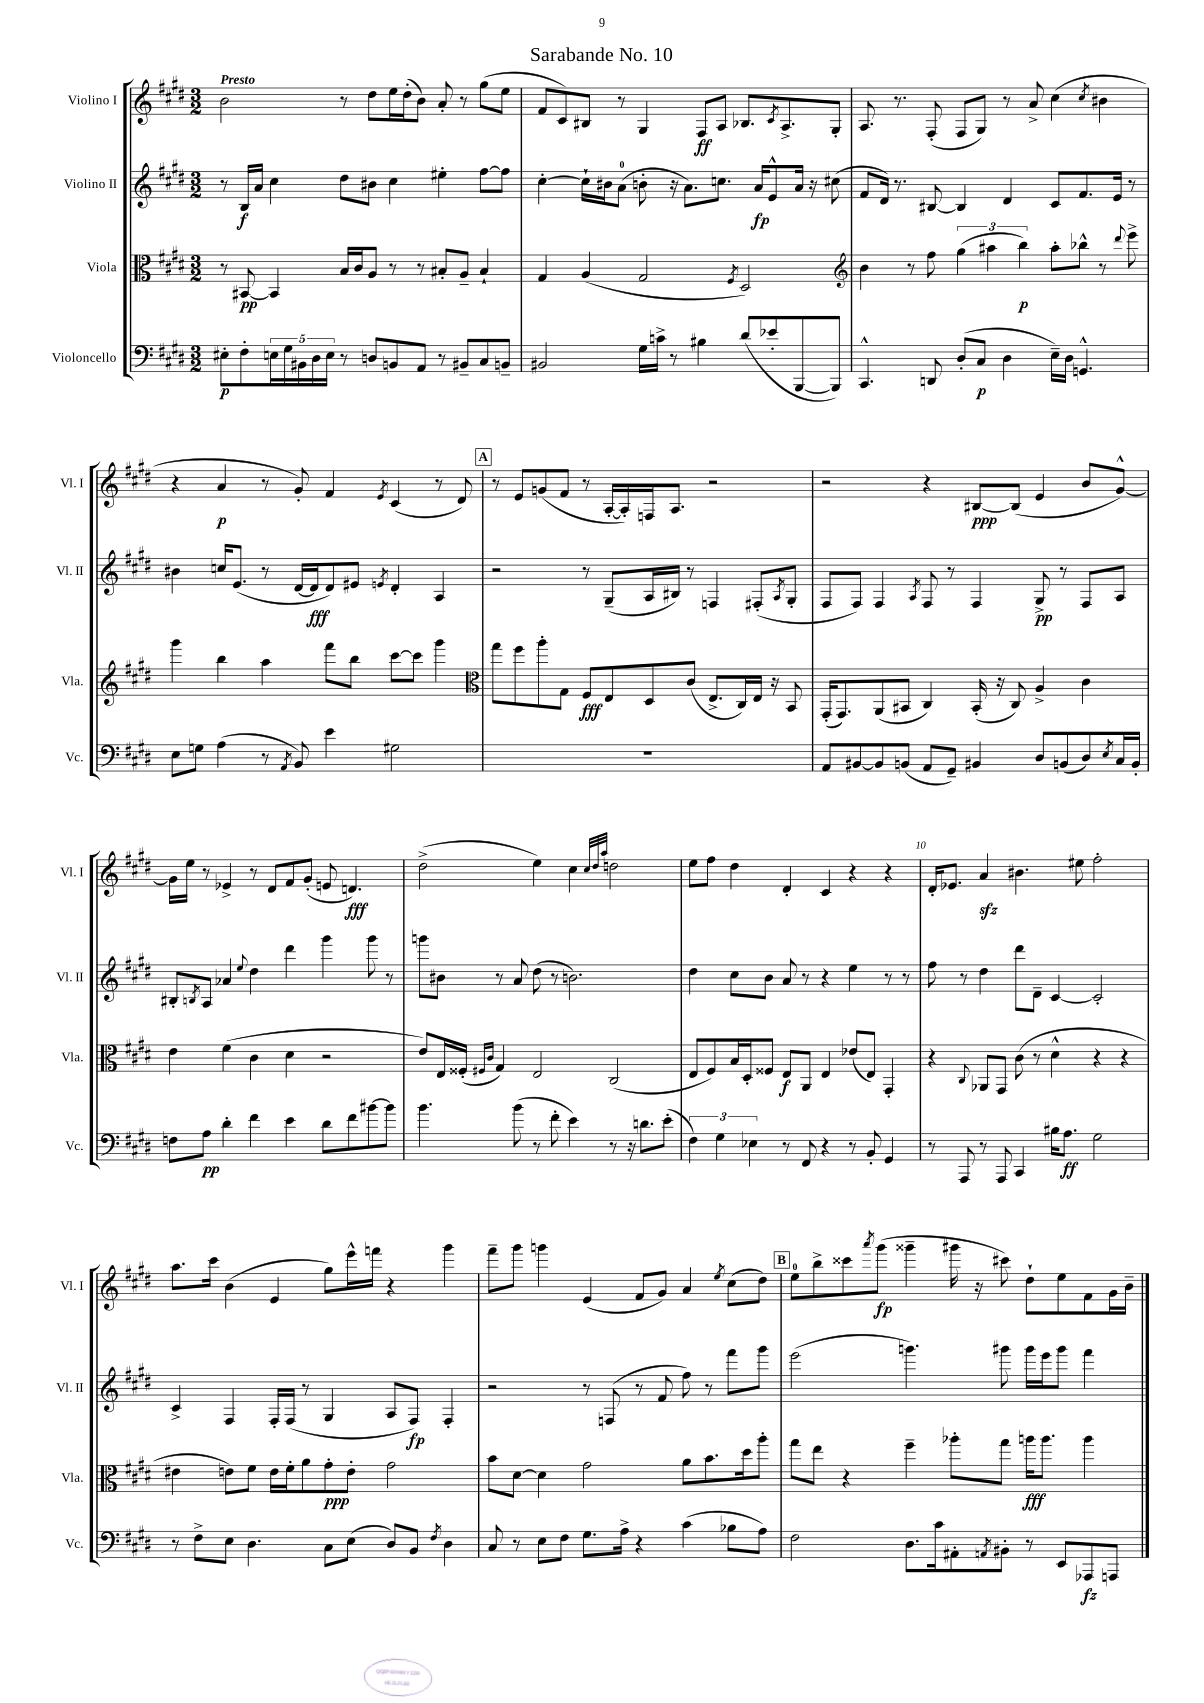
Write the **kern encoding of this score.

**kern	**dynam	**kern	**dynam	**kern	**dynam	**kern	**dynam
*part4	*part4	*part3	*part3	*part2	*part2	*part1	*part1
*staff4	*staff4	*staff3	*staff3	*staff2	*staff2	*staff1	*staff1
*I"Violoncello	*	*I"Viola	*	*I"Violino II	*	*I"Violino I	*
*I'Vc.	*	*I'Vla.	*	*I'Vl. II	*	*I'Vl. I	*
*clefF4	*	*clefC3	*	*clefG2	*	*clefG2	*
*k[f#c#g#d#]	*	*k[f#c#g#d#]	*	*k[f#c#g#d#]	*	*k[f#c#g#d#]	*
*M3/2	*	*M3/2	*	*M3/2	*	*M3/2	*
=1	=1	=1	=1	=1	=1	=1	=1
!	!	!	!	!	!	!LO:TX:a:B:t=Presto	!
8E#X'\L	p	8r	.	8r	.	2b\	.
8F#'\	.	[8BB#X/	pp	16B/LL	f	.	.
.	.	.	.	16a/JJ	.	.	.
20En\L	.	4BB#/]	.	4cc#\	.	.	.
20G#\	.	.	.	.	.	.	.
20BB#X\	.	.	.	.	.	.	.
20D#\	.	.	.	.	.	.	.
20E\JJ	.	.	.	.	.	.	.
8r	.	16B/LL	.	8dd#\L	.	8r	.
.	.	16c#/J	.	.	.	.	.
8Dn/L	.	8A/J	.	8b#X\J	.	8dd#\L	.
8BBn/	.	8r	.	4cc#\	.	16ee\L	.
.	.	.	.	.	.	(16dd#'\J	.
8AA/J	.	8r	.	.	.	8b\J)	.
8r	.	8B#X'/L	.	4ee#X'\	.	8a'/	.
8BB#X~/L	.	8A~/J	.	.	.	8r	.
8C#/	.	4B#`/	.	[8ff#\L	.	(8gg#\L	.
8BBn~/J	.	.	.	8ff#\J]	.	8ee\J	.
=2	=2	=2	=2	=2	=2	=2	=2
2BB#X/	.	4G#/	.	[4cc#'\	.	8f#/L	.
.	.	.	.	.	.	8c#/)	.
.	.	(4A/	.	16cc#`\LL]	.	8B#X/J	.
.	.	.	.	16b#X\J	.	.	.
.	.	.	.	(8a\J	.	8r	.
16G#\LL	.	2G#/	.	8bn'\	.	4G#/	.
16cn^\JJ	.	.	.	.	.	.	.
8r	.	.	.	16r	.	.	.
.	.	.	.	8.a\L)	.	.	.
4B#X\	.	.	.	.	.	8F#/L	ff
.	.	.	.	8.ccn\J	.	8A/J	.
.	.	8qF#/	.	.	.	.	.
(8d#/L	.	2D#/)	.	.	.	8.B-X/L	.
.	.	.	.	16a/KL	fp	.	.
8e-X'/	.	.	.	8e^^/	.	.	.
.	.	.	.	.	.	8qc#/	.
.	.	.	.	.	.	8.A^/	.
[8BBB/	.	.	.	16a/Jk	.	.	.
.	.	.	.	16r	.	.	.
8BBB/J])	.	.	.	(8cc#X\	.	8G#'/J	.
=3	=3	=3	=3	=3	=3	=3	=3
*	*	*clefG2	*	*	*	*	*
4.CC#^^/	.	4b\	.	8f#/L	.	8.A/	.
.	.	.	.	16d#/Jk)	.	.	.
.	.	.	.	8.r	.	8.r	.
.	.	8r	.	.	.	.	.
8DDn/	.	8ff#\	.	[8B#X/	.	(8F#'/	.
(8D#'/L	.	(6gg#\	.	4B#/]	.	8F#/L	.
8C#/J	p	.	.	.	.	8G#/J)	.
.	.	6aa#X\	.	.	.	.	.
4D#\	.	.	.	4d#/	.	8r	.
.	.	6bb\)	p	.	.	.	.
.	.	.	.	.	.	8a^/	.
16E~\LL)	.	8aa#'\L	.	8c#/L	.	(4cc#\	.
16D#\JJ	.	.	.	.	.	.	.
4.GGn^^/	.	8bb-X^^\J	.	8.f#/	.	.	.
.	.	.	.	.	.	8qcc#/	.
.	.	8r	.	.	.	4b#X\	.
.	.	.	.	16e/Jk	.	.	.
.	.	8qqddd#/	.	.	.	.	.
.	.	8eee^\	.	8r	.	.	.
!!LO:LB:g=z
=4	=4	=4	=4	=4	=4	=4	=4
8E\L	.	4ggg#\	.	4b#X\	.	4r	.
8Gn\J	.	.	.	.	.	.	.
(4A\	.	4bb\	.	16ccn/KL	.	4a/	p
.	.	.	.	(8.e/J	.	.	.
8r	.	4aa\	.	8r	.	8r	.
8qAA/	.	.	.	.	.	.	.
8BB/)	.	.	.	[16d#/LL	.	8g#'/)	.
.	.	.	.	16d#/J]	fff	.	.
4e\	.	8fff#\L	.	8d#/)	.	4f#/	.
.	.	8bb\J	.	8e#X/J	.	.	.
.	.	.	.	8qen/	.	8qe/	.
2G#X\	.	[8ccc#\L	.	4d#'/	.	(4c#/	.
.	.	8ccc#\J]	.	.	.	.	.
.	.	4ggg#\	.	4A/	.	8r	.
.	.	.	.	.	.	8d#/)	.
!!LO:REH:place=s1:t=A
=5	=5	=5	=5	=5	=5	=5	=5
*	*	*clefC3	*	*	*	*	*
1.r	.	8gg#\L	.	2r	.	8r	.
.	.	8ff#\	.	.	.	8e/L	.
.	.	8aa'\	.	.	.	(8gn/	.
.	.	8G#\J	.	.	.	8f#/J	.
.	.	8F#/L	fff	8r	.	8r	.
.	.	8E/	.	(8G#~/L	.	[16A'/LL	.
.	.	.	.	.	.	16A'/])	.
.	.	8D#/	.	16A/L	.	16Fn/J	.
.	.	.	.	16B#X/JJ)	.	8.A/J	.
.	.	(8c#/J	.	8r	.	.	.
.	.	8.E^/L	.	4Fn/	.	2r	.
.	.	16C#/L)	.	.	.	.	.
.	.	16E/JJ	.	(8F#X'/L	.	.	.
.	.	16r	.	.	.	.	.
.	.	.	.	8qA/	.	.	.
.	.	8BB/	.	8G#'/J	.	.	.
=6	=6	=6	=6	=6	=6	=6	=6
8AA/L	.	(16GG#'/KL	.	8F#/L	.	2r	.
.	.	8.GG#/)	.	.	.	.	.
[8BB#X/	.	.	.	8F#/J)	.	.	.
8BB#/]	.	(8AA/	.	4F#/	.	.	.
(8BBn/J	.	8BB#X/J	.	.	.	.	.
.	.	.	.	8qA/	.	.	.
8AA/L	.	4C#/)	.	8F#/	.	4r	.
8GG#~/J)	.	.	.	8r	.	.	.
4BB#X/	.	(16BB#'/	.	4F#/	.	[8B#X/L	ppp
.	.	16r	.	.	.	.	.
.	.	8C#/)	.	.	.	(8B#/J]	.
8D#/L	.	4A^/	.	8G#^/	pp	4e/	.
(8BBn/	.	.	.	8r	.	.	.
8D#/)	.	4c#\	.	8F#/L	.	8b/L	.
8qE/	.	.	.	.	.	.	.
16C#/L	.	.	.	8A/J	.	[8g#^^/J)	.
16BB'/JJ	.	.	.	.	.	.	.
!!LO:LB:g=z
=7	=7	=7	=7	=7	=7	=7	=7
8Fn\L	.	4e\	.	8B#X'/L	.	16g#\LL]	.
.	.	.	.	.	.	16ee\JJ	.
.	.	.	.	8qBn/	.	.	.
8A\J	pp	.	.	8A/J	.	8r	.
4d#'\	.	(4f#\	.	4a-X/	.	4e-X^/	.
.	.	.	.	8qqee/	.	.	.
4f#\	.	4c#\	.	4dd#\	.	8r	.
.	.	.	.	.	.	8d#/L	.
4e\	.	4d#\	.	4ddd#\	.	8f#/	.
.	.	.	.	.	.	(8g#'/J	.
8d#\L	.	2r	.	4ggg#\	.	8en/	.
8f#\	.	.	.	.	.	4.dn/)	fff
[8b#X\	.	.	.	8ggg#\	.	.	.
8b#\J]	.	.	.	8r	.	.	.
=8	=8	=8	=8	=8	=8	=8	=8
4.b\	.	8e/L)	.	8gggn\L	.	(2dd#^\	.
.	.	16E/L	.	8b#X\J	.	.	.
.	.	(16F##X'/JJ	.	.	.	.	.
.	.	16qqF#X/LL	.	.	.	.	.
.	.	16qqc#/JJ	.	.	.	.	.
.	.	4G#/)	.	8r	.	.	.
(8b\	.	.	.	8a/	.	.	.
8r	.	2E/	.	(8dd#\	.	4ee\)	.
8f#'\	.	.	.	8r	.	.	.
4e\)	.	.	.	2.bn\)	.	4cc#\	.
.	.	.	.	.	.	32qqcc#/LLL	.
.	.	.	.	.	.	32qqdd#/	.
.	.	.	.	.	.	32qqaa/JJJ	.
8r	.	(2C#/	.	.	.	2ddn\	.
16r	.	.	.	.	.	.	.
8.dn\L	.	.	.	.	.	.	.
(8e'\J	.	.	.	.	.	.	.
=9	=9	=9	=9	=9	=9	=9	=9
6F#\)	.	8E/L	.	4dd#\	.	8ee\L	.
.	.	8F#/)	.	.	.	8ff#\J	.
6G#\	.	.	.	.	.	.	.
.	.	16B/L	.	8cc#\L	.	4dd#\	.
.	.	16D#'/J	.	.	.	.	.
6E-X\	.	.	.	.	.	.	.
.	.	8F##X/J	.	8b\J	.	.	.
8r	.	8E/L	f	8a/	.	4d#'/	.
8FF#/	.	8AA/J	.	8r	.	.	.
4r	.	4E/	.	4r	.	4c#/	.
8r	.	(8e-X/L	.	4ee\	.	4r	.
8BB'/	.	8E/J)	.	.	.	.	.
4GG#/	.	4GG#'/	.	8r	.	4r	.
.	.	.	.	8r	.	.	.
=10	=10	=10	=10	=10	=10	=10	=10
8r	.	4r	.	8ff#\	.	16d#'/KL	.
.	.	.	.	.	.	8.e-X/J	.
8AAA/	.	.	.	8r	.	.	.
.	.	8qqC#/	.	.	.	.	.
8r	.	8AA-X/L	.	4dd#\	.	4azz/	.
8AAA/	.	8GG#/J	.	.	.	.	.
4CC#/	.	(8c#\	.	8ddd#\L	.	4.b#X\	.
.	.	8r	.	8d#~\J	.	.	.
16B#X\KL	.	4d#^^\	.	[4c#/	.	.	.
8.A\J	ff	.	.	.	.	.	.
.	.	.	.	.	.	8ee#X\	.
2G#\	.	4r	.	2c#'/]	.	2ff#'\	.
.	.	4r	.	.	.	.	.
!!LO:LB:g=z
=11	=11	=11	=11	=11	=11	=11	=11
8r	.	4e#X\	.	4c#^/	.	8.aa\L	.
8F#^\L	.	.	.	.	.	.	.
.	.	.	.	.	.	16ccc#\Jk	.
8E\J	.	8en\L)	.	4F#/	.	(4b\	.
4.D#\	.	8f#\J	.	.	.	.	.
.	.	16e\LL	.	16F#'/LL	.	4e/	.
.	.	16f#'\J	.	(16F#/JJ	.	.	.
.	.	8a\	.	8r	.	.	.
8C#\L	.	8g#'\	ppp	4G#/	.	8gg#\L)	.
(8E\J	.	8e'\J	.	.	.	16eee^^\L	.
.	.	.	.	.	.	16fffn\JJ	.
8D#/L)	.	2g#\	.	8A/L	.	4r	.
8BB/J	.	.	.	8F#/J)	fp	.	.
8qF#/	.	.	.	.	.	.	.
4D#\	.	.	.	4F#'/	.	4ggg#\	.
=12	=12	=12	=12	=12	=12	=12	=12
8C#/	.	8b\L	.	2r	.	8fff#~\L	.
8r	.	[8d#\J	.	.	.	8ggg#\J	.
8E\L	.	4d#\]	.	.	.	4gggn\	.
8F#\J	.	.	.	.	.	.	.
8.G#\L	.	2g#\	.	8r	.	(4e/	.
.	.	.	.	(8Fn/	.	.	.
16A^\Jk	.	.	.	.	.	.	.
4r	.	.	.	8r	.	8f#/L	.
.	.	.	.	8f#/	.	8g#/J)	.
(4c#\	.	8a\L	.	8ff#\)	.	4a/	.
.	.	8.b\	.	8r	.	.	.
.	.	.	.	.	.	8qee/	.
8B-X\L	.	.	.	8fff#\L	.	(8cc#\L	.
.	.	16dd#\k	.	.	.	.	.
8A\J)	.	8aa'\J	.	8ggg#\J	.	8dd#\J)	.
!!LO:REH:place=s1:t=B
=13	=13	=13	=13	=13	=13	=13	=13
2F#\	.	8gg#\L	.	(2eee\	.	8ee\L	.
.	.	8ee\J	.	.	.	8bb^\	.
.	.	4r	.	.	.	8ccc##X\	.
.	.	.	.	.	.	8qaaa/	.
.	.	.	.	.	.	(8ggg#\J	fp
8.D#\L	.	4ff#~\	.	4.gggn\)	.	4ggg##X~\	.
16c#\k	.	.	.	.	.	.	.
8AA#X'\	.	8aa-X'\L	.	.	.	16ggg#X\	.
.	.	.	.	.	.	16r	.
8qAAn/	.	.	.	.	.	.	.
8BB#X'\J	.	8gg#\J	.	8ggg#X\	.	8ccc#X\)	.
8r	.	16aan\KL	fff	16ggg#\LL	.	8dd#`\L	.
.	.	8.aa\J	.	16eee\J	.	.	.
8EE/L	.	.	.	8ggg#\J	.	8ee\	.
8AAA-X/	fz	4aa\	.	4fff#\	.	8f#\	.
8AAAn/J	.	.	.	.	.	16g#\L	.
.	.	.	.	.	.	16b~\JJ	.
==	==	==	==	==	==	==	==
*-	*-	*-	*-	*-	*-	*-	*-
